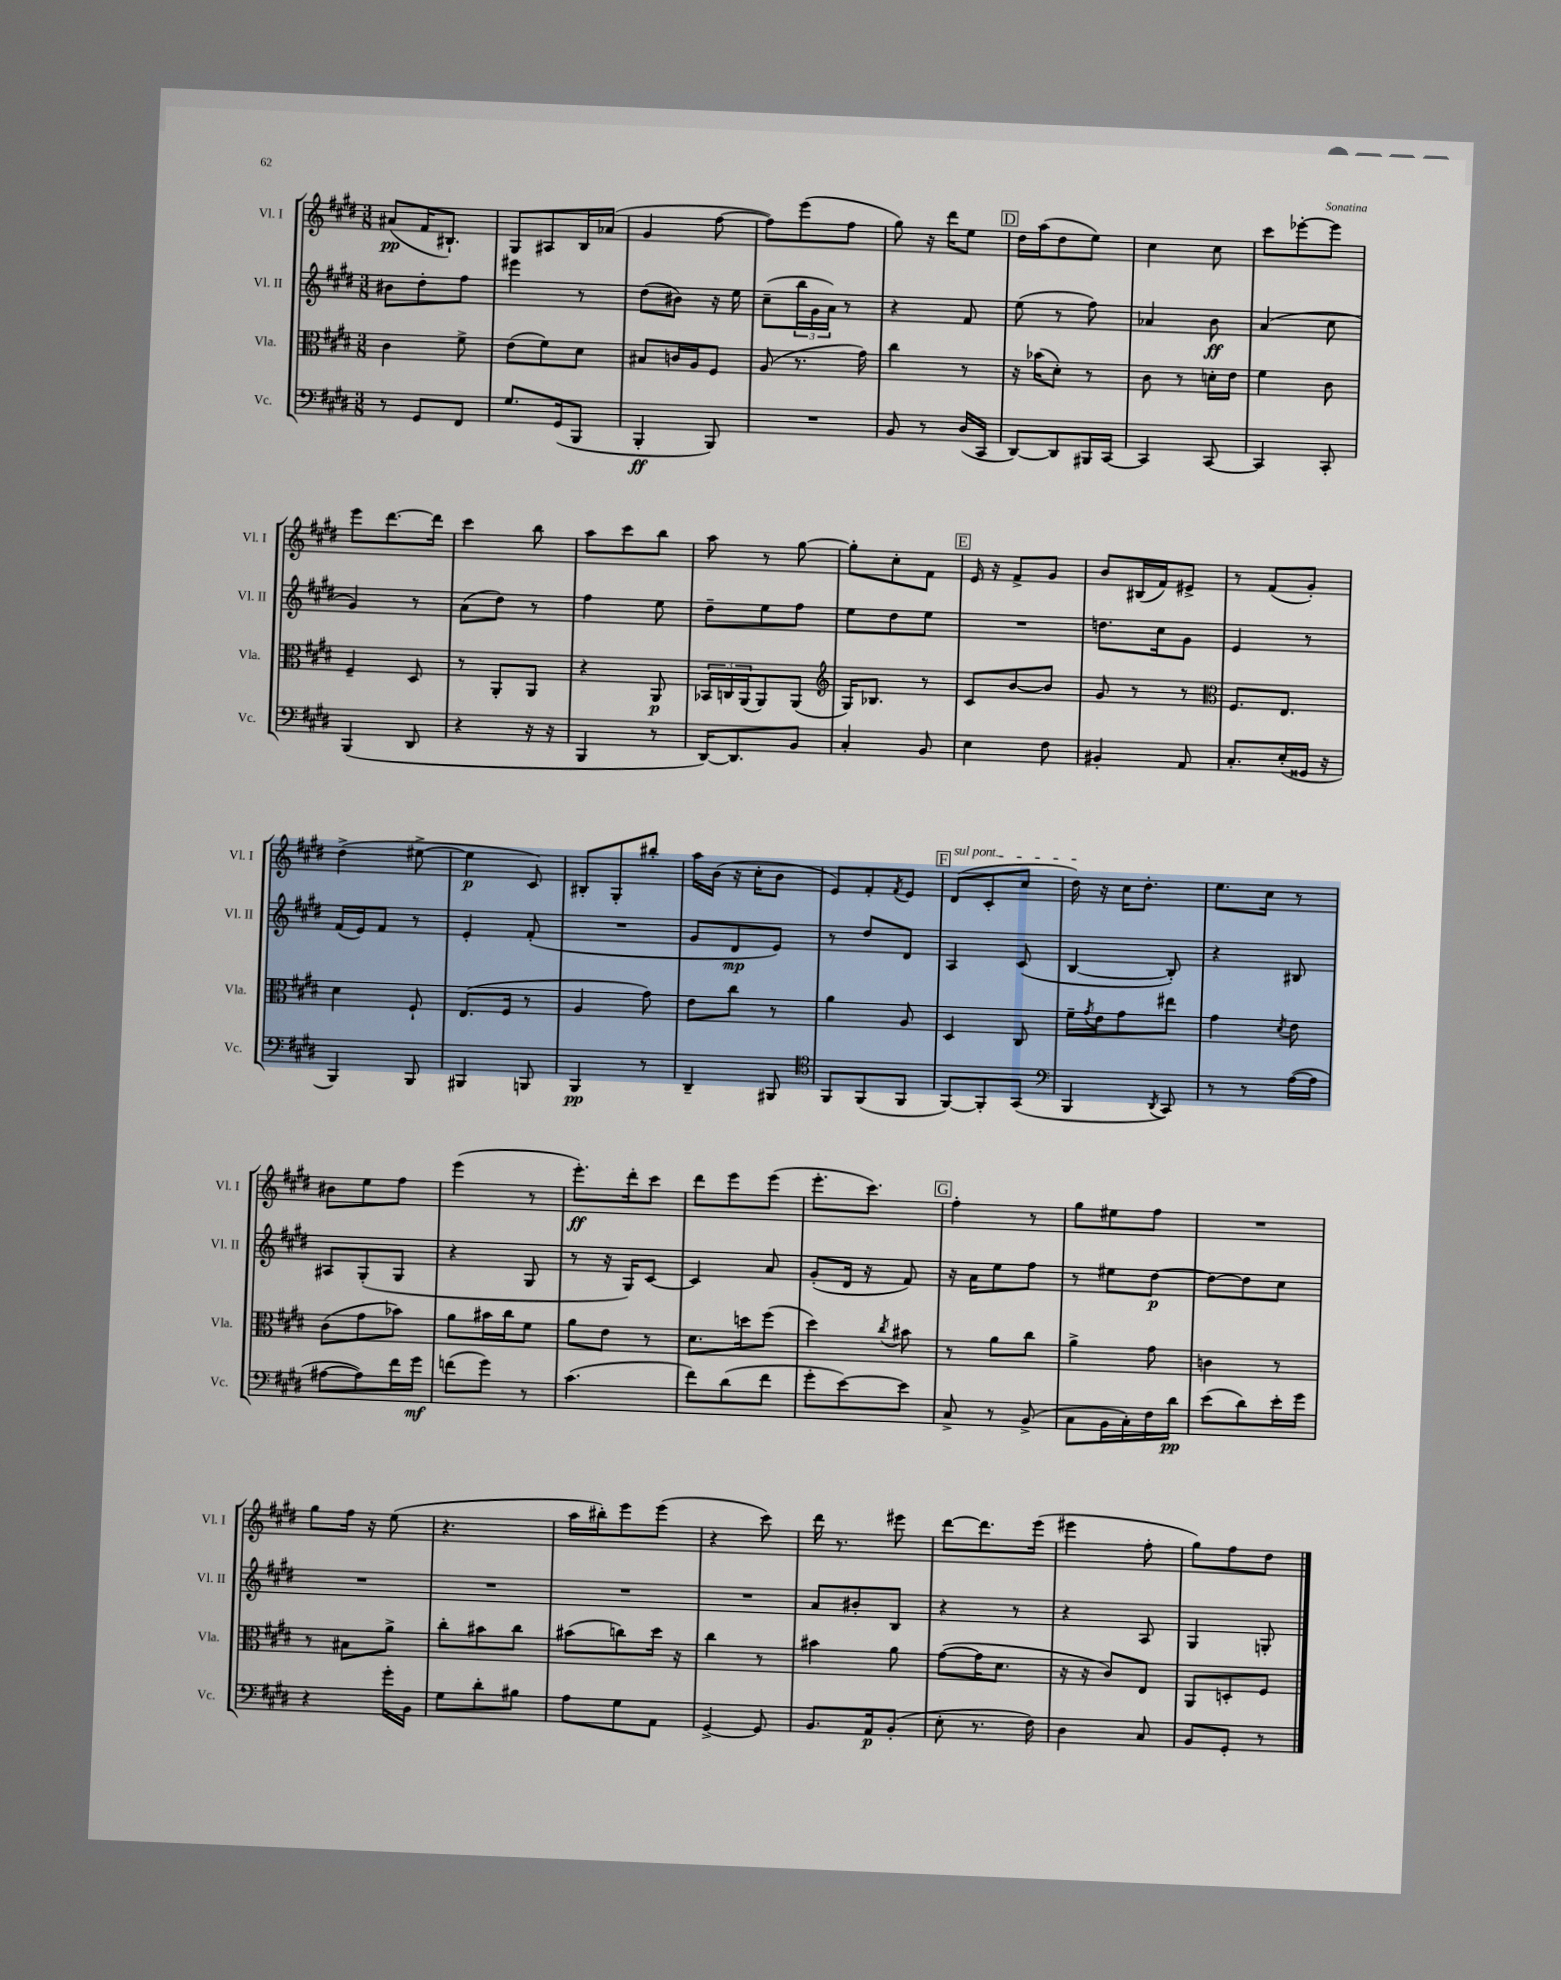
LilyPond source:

<<
\new StaffGroup <<
\new Staff = "s0" \with { instrumentName = "Vl. I" shortInstrumentName = "Vl. I" } {
    \clef treble \key e \major \numericTimeSignature \time 3/8
    ais'8\pp( fis'16 bis8.-!) |
    gis8 ais8 b16 aes'16( |
    gis'4 fis''8~ |
    fis''8) e'''8( fis''8 |
    gis''8) r16 dis'''16 e''8 |
    \mark \markup { \box "D" } dis''16 a''16( dis''8 e''8) |
    cis''4 cis''8 |
    cis'''8 ees'''8~-. ees'''8 |
    e'''8 dis'''8.~ dis'''16 |
    cis'''4 b''8 |
    a''8 cis'''8 b''8 |
    a''8 r8 gis''8~ |
    gis''8-. cis''8-. fis'8 |
    \mark \markup { \box "E" } e'16 r16 fis'8-> gis'8 |
    b'8 bis16( fis'16) eis'8-> |
    r8 fis'8( gis'8-.) |
    dis''4->( eis''8~-> |
    eis''4\p cis'8) |
    bis8-. gis8-. bis''8-. |
    a''16 b'16( r16 cis''16-. b'8 |
    e'8) fis'8-. \acciaccatura { fis'8 } e'8 |
    \mark \markup { \box "F" } \once \override TextSpanner.bound-details.left.text = \markup { \italic "sul pont." } dis'8\startTextSpan( cis'8-. cis''8 |
    dis''16\stopTextSpan) r16 cis''16 dis''8.-. |
    e''8. cis''16 r8 |
    bis'8 e''8 fis''8 |
    e'''4( r8 |
    e'''8.-.\ff) dis'''16-. cis'''8 |
    dis'''8 e'''8 e'''8( |
    e'''8.-. cis'''8.) |
    \mark \markup { \box "G" } fis''4-. r8 |
    gis''8 eis''8 fis''8 |
    R4. |
    gis''8 fis''16 r16 e''8( |
    r4. |
    a''16 bis''16-.) e'''8 e'''8( |
    r4 cis'''8) |
    dis'''16 r8. eis'''8 |
    dis'''8~ dis'''8. e'''16( |
    eis'''4 fis''8-. |
    gis''8) fis''8 dis''8 \bar "|." |
}
\new Staff = "s1" \with { instrumentName = "Vl. II" shortInstrumentName = "Vl. II" } {
    \clef treble \key e \major \numericTimeSignature \time 3/8
    bis'8 dis''8-. fis''8 |
    eis'''4 r8 |
    dis''8( bis'8) r16 e''16 |
    cis''8--( \tuplet 3/2 { b''16 gis'16 a'16) } r8 |
    r4 fis'8 |
    \mark \markup { \box "D" } e''8( r8 fis''8) |
    aes'4 b'8\ff |
    a'4( cis''8 |
    gis'4) r8 |
    a'8( dis''8) r8 |
    fis''4 e''8 |
    dis''8-- e''8 fis''8 |
    e''8 dis''8 e''8 |
    \mark \markup { \box "E" } R4. |
    d''8. cis''16 gis'8 |
    e'4 r8 |
    fis'16( e'16) fis'8 r8 |
    e'4-. fis'8-.( |
    R4. |
    gis'8 dis'8\mp e'8) |
    r8 dis''8 dis'8 |
    \mark \markup { \box "F" } a4 cis'8( |
    b4~ b8-.) |
    r4 bis8 |
    ais8 gis8-.( gis8 |
    r4 gis8 |
    r8 r16 gis16) cis'8~ |
    cis'4 a'8 |
    gis'8-.( dis'16 r16 fis'8) |
    \mark \markup { \box "G" } r16 a'16 e''8 fis''8 |
    r8 eis''8 dis''8~\p |
    dis''8~ dis''8 cis''8 |
    R4. |
    R4. |
    R4. |
    R4. |
    a'8 bis'8-. b8 |
    r4 r8 |
    r4 a8 |
    gis4 g8-. \bar "|." |
}
\new Staff = "s2" \with { instrumentName = "Vla." shortInstrumentName = "Vla." } {
    \clef alto \key e \major \numericTimeSignature \time 3/8
    cis'4 fis'8-> |
    e'8( fis'8) dis'8 |
    bis8 c'16 a16 fis8 |
    a8( r8. gis'16) |
    cis''4 r8 |
    \mark \markup { \box "D" } r16 bes'16( dis'8-.) r8 |
    cis'8 r8 d'16-. e'16 |
    fis'4 cis'8 |
    fis4-- dis8 |
    r8 a,8-. a,8 |
    r4 a,8\p |
    \tuplet 3/2 { bes,16 c16 a,16( } a,8) a,8( |
    \clef treble gis16) bes8. r8 |
    \mark \markup { \box "E" } cis'8 b'8~ b'8 |
    gis'8 r8 r8 |
    \clef alto fis8. e8. |
    dis'4 fis8-! |
    e8.( fis16 r8 |
    a4 gis'8) |
    e'8 cis''8 r8 |
    a'4 a8 |
    \mark \markup { \box "F" } dis4 cis8 |
    fis'16-- \acciaccatura { gis'8 } e'16 gis'8 eis''8 |
    gis'4 \acciaccatura { dis'8 } e'8 |
    cis'8( gis'8 bes'8) |
    a'8 bis'16 cis''16 fis'8 |
    a'8 e'8 r8 |
    dis'8. d''16 fis''8( |
    dis''4) \acciaccatura { cis''8 } bis'8 |
    \mark \markup { \box "G" } r8 a'8 cis''8 |
    a'4-> gis'8 |
    c'4 r8 |
    r8 bis8 a'8-> |
    cis''8-. bis'8 cis''8 |
    bis'8( c''8) dis''16 r16 |
    cis''4 r8 |
    bis'4 a'8 |
    gis'8~( gis'16 dis'8. |
    r16 r16 cis'8) e8 |
    a,8 d8-. fis8 \bar "|." |
}
\new Staff = "s3" \with { instrumentName = "Vc." shortInstrumentName = "Vc." } {
    \clef bass \key e \major \numericTimeSignature \time 3/8
    r8 gis,8 fis,8 |
    gis8. gis,16( b,,8 |
    b,,4-.\ff b,,8) |
    R4. |
    b,8 r8 dis16( cis,16 |
    \mark \markup { \box "D" } dis,8~) dis,8 bis,,16 cis,16~ |
    cis,4 cis,8~ |
    cis,4 cis,8-. |
    b,,4( dis,8 |
    r4 r16 r16 |
    b,,4 r8 |
    dis,16~) dis,8. b,8 |
    cis4-. b,8 |
    \mark \markup { \box "E" } e4 fis8 |
    bis,4-. a,8 |
    cis8.-. e16-.( gisis,16 r16 |
    b,,4) b,,8 |
    bis,,4 b,,8 |
    b,,4\pp r8 |
    dis,4-- bis,,8 |
    \clef tenor fis,8 fis,8( fis,8 |
    \mark \markup { \box "F" } fis,8~) fis,8-. gis,8( |
    \clef bass b,,4 \acciaccatura { dis,8 } cis,8) |
    r8 r8 a16~( a16 |
    ais8~ ais8) fis'16 gis'16\mf |
    f'8( gis'8) r8 |
    cis'4.( |
    fis'8) dis'8( fis'8 |
    gis'8-. e'8~) e'8 |
    \mark \markup { \box "G" } cis8-> r8 b,8->( |
    cis8 b,16 cis16-.) fis16 dis'16\pp |
    e'8( dis'8) e'16-. gis'16 |
    r4 gis'16-. b,16 |
    gis8 dis'8-. bis8 |
    a8 gis8 a,8 |
    gis,4~-> gis,8 |
    b,8. a,16\p b,8-.( |
    e8-. r8. fis16) |
    dis4 cis8 |
    b,8 gis,8-. r8 \bar "|." |
}
>>
>>
\layout { \context { \Score \remove "Bar_number_engraver" } }
